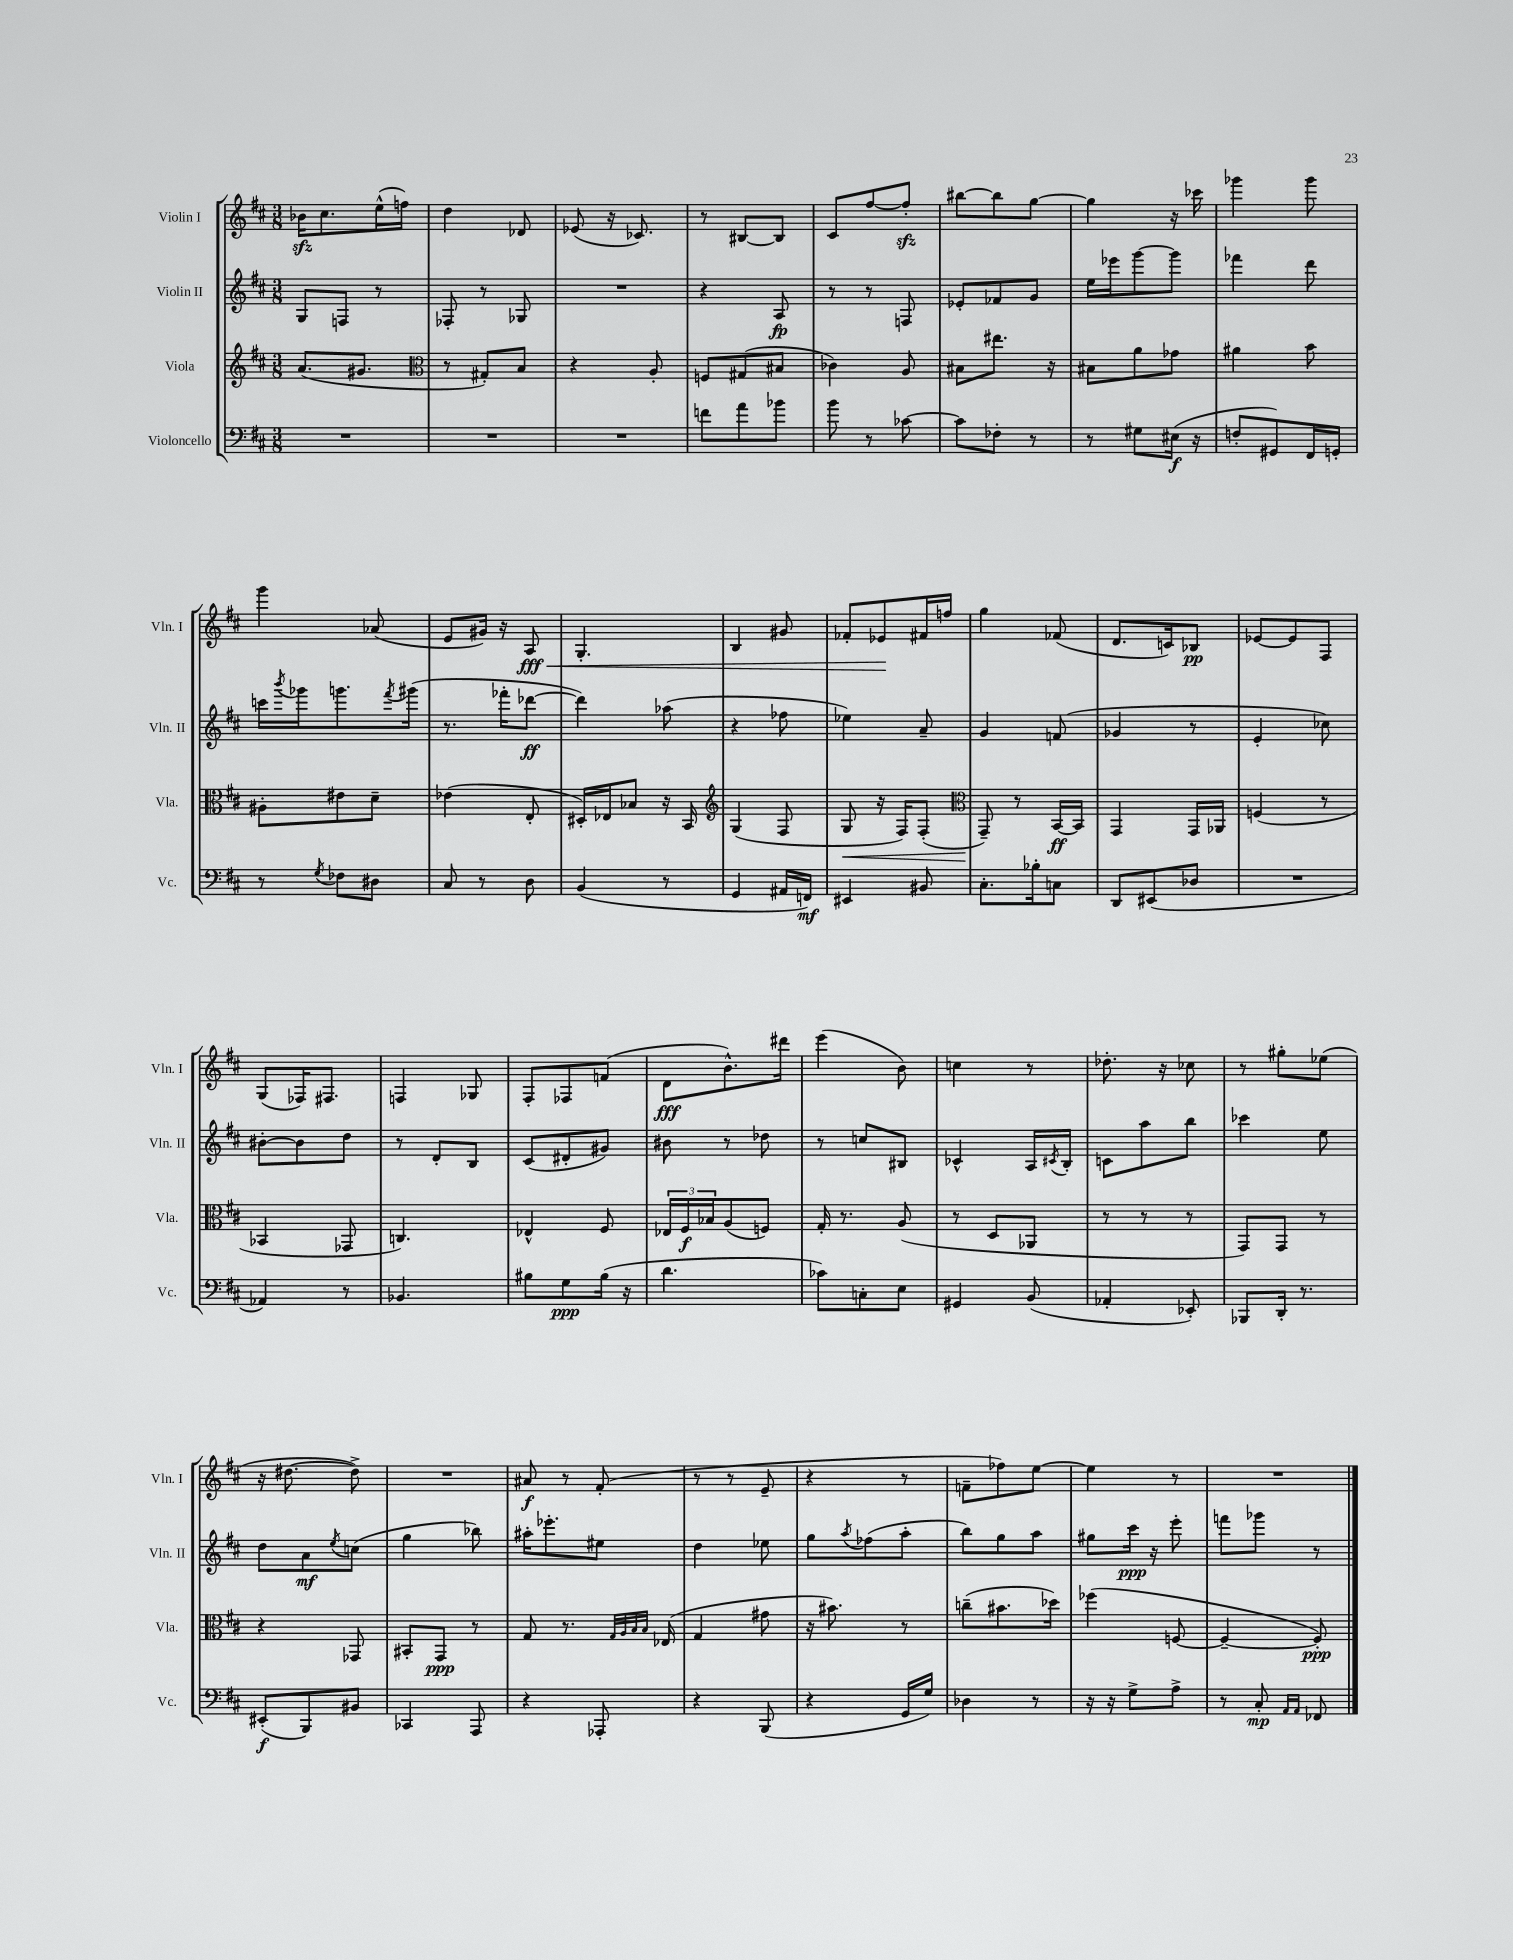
<<
\new StaffGroup <<
\new Staff = "s0" \with { instrumentName = "Violin I" shortInstrumentName = "Vln. I" } {
    \clef treble \key d \major \numericTimeSignature \time 3/8
    bes'16\sfz cis''8. e''16-^( f''16) |
    d''4 des'8 |
    ees'8( r16 ces'8.) |
    r8 bis8~ bis8 |
    cis'8 fis''8~ fis''8-.\sfz |
    bis''8~ bis''8 g''8~ |
    g''4 r16 ces'''16 |
    ges'''4 ges'''8 |
    g'''4 aes'8( |
    e'8 gis'16) r16 a8\fff\< |
    g4.-. |
    b4 gis'8 |
    fes'8-. ees'8\! fis'16 f''16 |
    g''4 fes'8( |
    d'8. c'16) bes8\pp |
    ees'8~ ees'8 fis8 |
    g8( fes16) fis8. |
    f4 ges8 |
    fis8-. fes8 f'8( |
    d'8\fff b'8.-^) dis'''16 |
    e'''4( b'8) |
    c''4 r8 |
    des''8.-. r16 ces''8 |
    r8 gis''8-. ees''8( |
    r16 dis''8.~ dis''8->) |
    R4. |
    ais'8\f r8 fis'8-.( |
    r8 r8 e'8-- |
    r4 r8 |
    f'8-- fes''8) e''8~ |
    e''4 r8 |
    R4. \bar "|." |
}
\new Staff = "s1" \with { instrumentName = "Violin II" shortInstrumentName = "Vln. II" } {
    \clef treble \key d \major \numericTimeSignature \time 3/8
    g8 f8 r8 |
    fes8-. r8 ges8 |
    R4. |
    r4 a8\fp |
    r8 r8 f8 |
    ees'8-. fes'8 g'8 |
    e''16 ees'''16 g'''8~ g'''8 |
    fes'''4 d'''8 |
    c'''16 \acciaccatura { b'''8 } ges'''16 g'''8. \acciaccatura { fis'''8 } gis'''16( |
    r8. fes'''16-. des'''8~\ff |
    des'''4) aes''8( |
    r4 fes''8 |
    ees''4) a'8-- |
    g'4 f'8( |
    ges'4 r8 |
    e'4-. ces''8) |
    bis'8~-. bis'8 d''8 |
    r8 d'8-. b8 |
    cis'8( dis'8-. gis'8) |
    bis'8 r8 des''8 |
    r8 c''8 bis8 |
    ces'4-^ a16 \acciaccatura { cis'8 } b16-. |
    c'8 a''8 b''8 |
    ces'''4 e''8 |
    d''8 a'8\mf \acciaccatura { e''8 } c''8( |
    g''4 bes''8) |
    ais''16-. ees'''8.-. eis''8 |
    d''4 ees''8 |
    g''8 \acciaccatura { a''8 } fes''8( a''8-. |
    b''8) g''8 a''8 |
    gis''8 cis'''16\ppp r16 e'''8-. |
    f'''8 ges'''8 r8 \bar "|." |
}
\new Staff = "s2" \with { instrumentName = "Viola" shortInstrumentName = "Vla." } {
    \clef treble \key d \major \numericTimeSignature \time 3/8
    a'8.( gis'8. |
    \clef alto r8 gis8-.) b8 |
    r4 a8-. |
    f8 gis8( bis8 |
    ces'4) a8 |
    bis8 eis''8. r16 |
    bis8 a'8 ges'8 |
    ais'4 b'8 |
    ais8-. eis'8 d'8-- |
    ees'4( e8-. |
    dis16-.) ees16 bes8 r16 b,16 |
    \clef treble g4( fis8 |
    g8\< r16 fis16) fis8-.( |
    \clef alto g,8--\!) r8 b,16~\ff b,16 |
    g,4 g,16 aes,16 |
    f4( r8 |
    bes,4 ges,8 |
    c4.) |
    ees4-^ fis8 |
    \tuplet 3/2 { ees16 fis16\f bes16 } a8( f8) |
    g16-. r8. a8( |
    r8 d8 aes,8 |
    r8 r8 r8 |
    g,8) g,8 r8 |
    r4 ges,8 |
    bis,8-. g,8\ppp r8 |
    g8 r8. \grace { g32 a32 b32 b32 } ees16( |
    g4 gis'8 |
    r16 bis'8.) r8 |
    c''8--( bis'8. des''16) |
    fes''4( f8~ |
    f4~-- f8-.\ppp) \bar "|." |
}
\new Staff = "s3" \with { instrumentName = "Violoncello" shortInstrumentName = "Vc." } {
    \clef bass \key d \major \numericTimeSignature \time 3/8
    R4. |
    R4. |
    R4. |
    f'8 a'8 bes'8 |
    b'8 r8 ces'8~ |
    ces'8 fes8-. r8 |
    r8 gis8 eis16\f( r16 |
    f8-. gis,8) fis,16 g,16-. |
    r8 \acciaccatura { g8 } fes8 dis8 |
    cis8 r8 d8 |
    b,4( r8 |
    g,4 ais,16 f,16\mf) |
    eis,4 bis,8 |
    cis8.-. bes16-. c8 |
    d,8 eis,8( des8 |
    R4. |
    aes,4) r8 |
    bes,4. |
    bis8 g8\ppp bis16( r16 |
    d'4. |
    ces'8) c8-. e8 |
    gis,4 b,8( |
    aes,4-. ees,8-.) |
    bes,,8 d,16-. r8. |
    eis,8-.\f( b,,8) bis,8 |
    ces,4 a,,8 |
    r4 aes,,8-. |
    r4 b,,8( |
    r4 g,16 g16) |
    des4 r8 |
    r16 r16 g8-> a8-> |
    r8 cis8-.\mp \grace { a,16 a,16 } fes,8 \bar "|." |
}
>>
>>
\layout { \context { \Score \remove "Bar_number_engraver" } }
